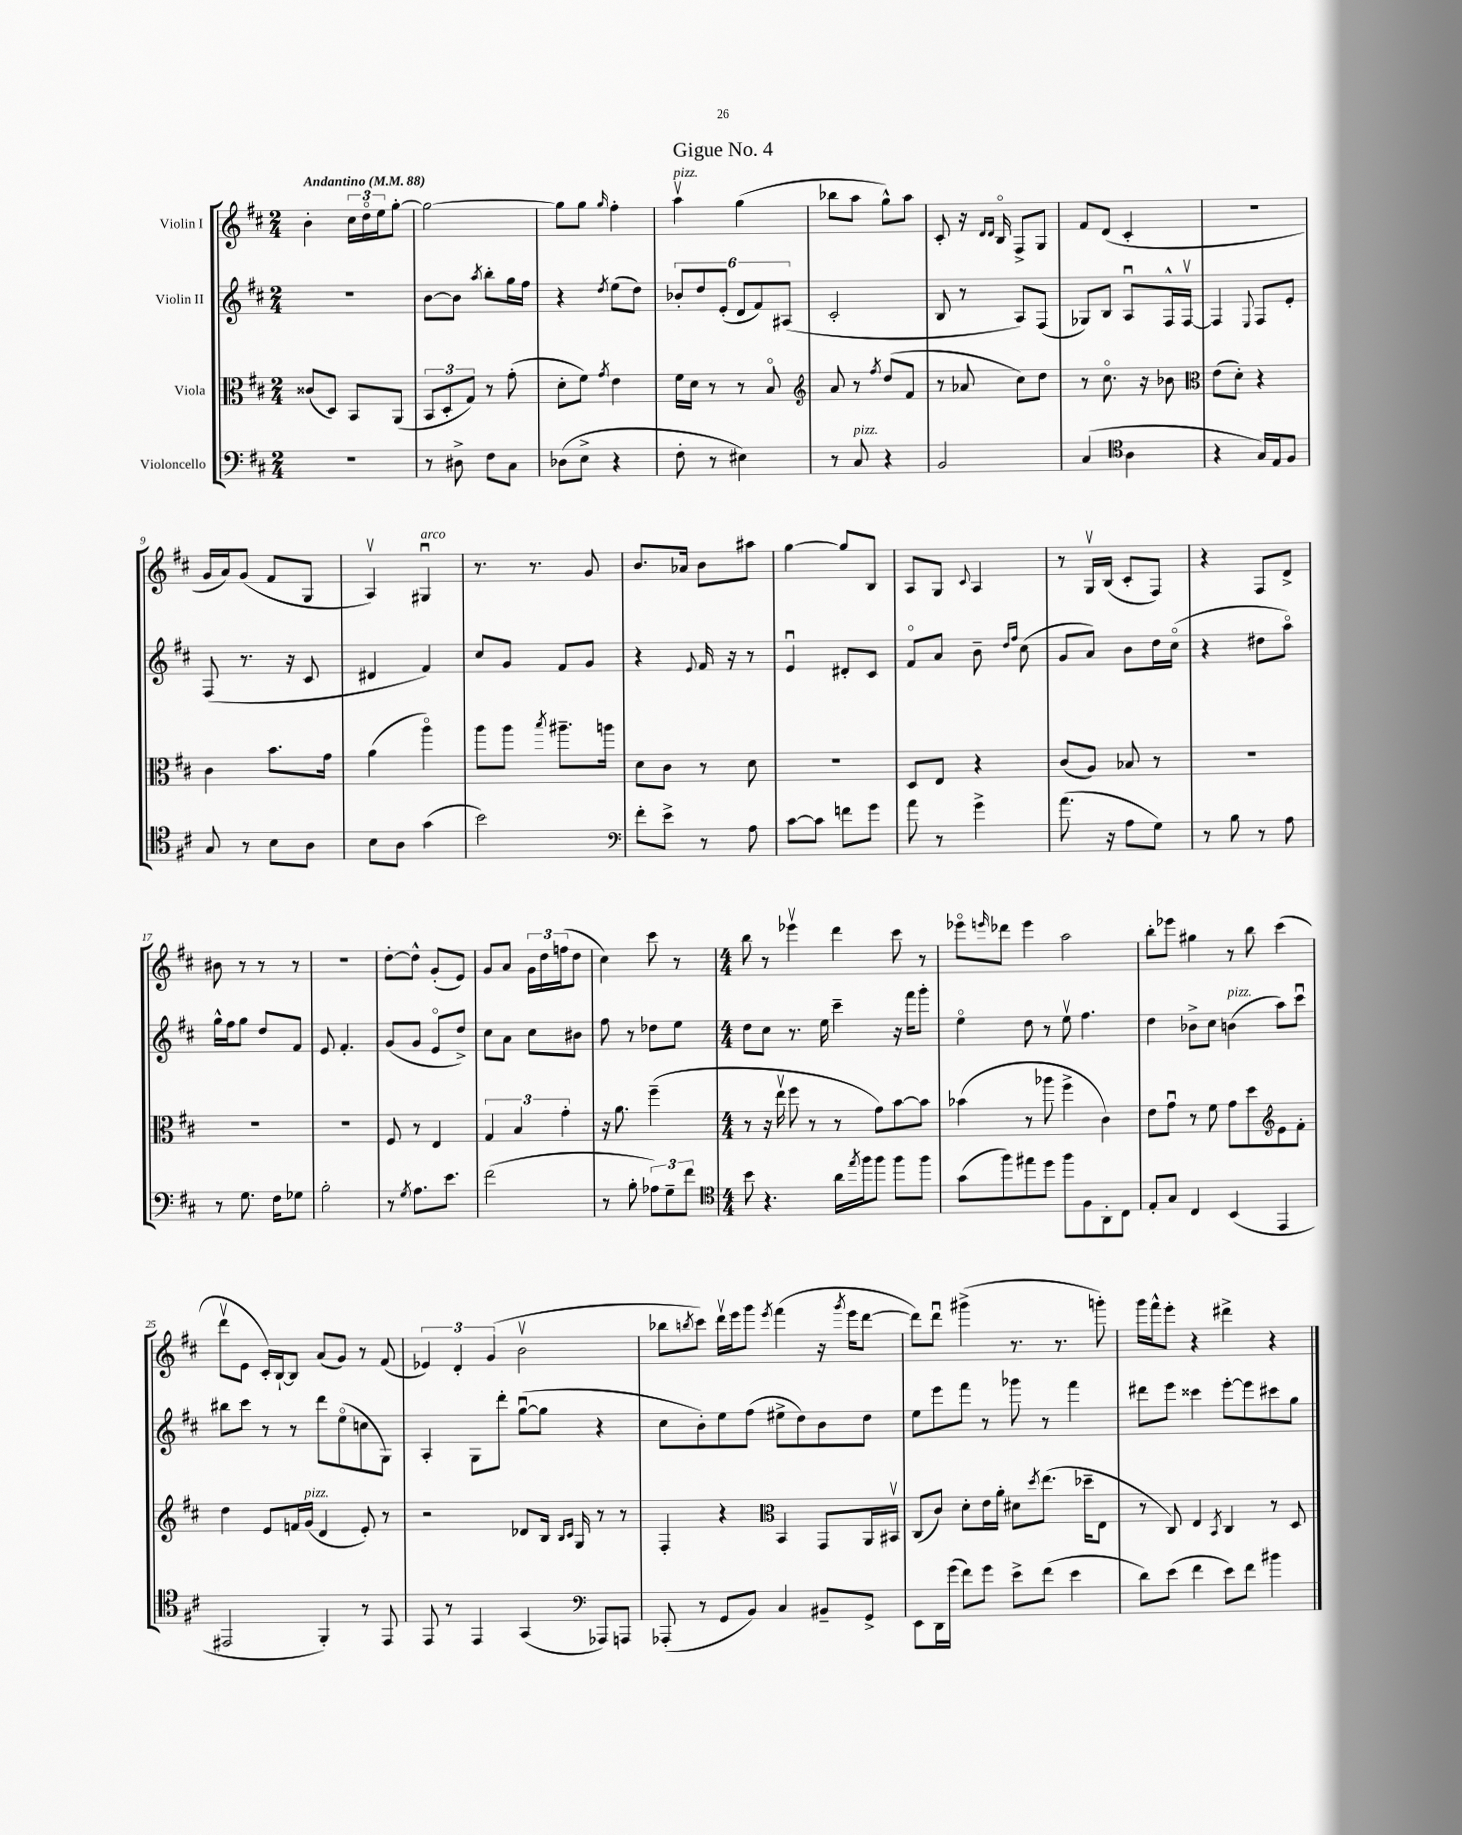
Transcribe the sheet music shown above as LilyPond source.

\header { title = "Gigue No. 4" }
<<
\new StaffGroup <<
\new Staff = "s0" \with { instrumentName = "Violin I" } {
    \clef treble \key d \major \numericTimeSignature \time 2/4 \tempo "Andantino" 4 = 88
    b'4-. \tuplet 3/2 { cis''16 d''16\flageolet e''16 } g''8~-. |
    g''2~ |
    g''8 g''8 \grace { g''16 } fis''4-. |
    a''4\upbow^\markup { \italic "pizz." } g''4( |
    bes''8 a''8 g''8-^) a''8 |
    cis'8-. r16 \grace { d'16 d'16 } b16\flageolet fis8-> g8 |
    fis'8 d'8( cis'4-. |
    R2 |
    g'16 a'16) g'8( fis'8 g8 |
    a4\upbow) gis4\downbow^\markup { \italic "arco" } |
    r8. r8. g'8 |
    b'8. aes'16 b'8 ais''8 |
    g''4~ g''8 b8 |
    a8 g8 \appoggiatura { cis'8 } a4 |
    r8 g16\upbow b16( cis'8-. fis8) |
    r4 fis8 d'8-> |
    bis'8 r8 r8 r8 |
    r2 |
    d''8~-. d''8-^ g'8-.( e'8) |
    g'8 a'8 \tuplet 3/2 { g'16 d''16 f''16( } d''8 |
    cis''4) cis'''8 r8 |
    \numericTimeSignature \time 4/4 b''8 r8 ees'''4\upbow d'''4 cis'''8 r8 |
    ees'''8\flageolet \grace { e'''16 } des'''8 e'''4 a''2 |
    b''8-. ees'''8 gis''4 r8 b''8 cis'''4( |
    d'''8\upbow e'8 cis'16-.) b16~-! b8 a'8( g'8) r8 fis'8( |
    \tuplet 3/2 { ees'4) d'4-. g'4( } b'2\upbow |
    bes''8 \acciaccatura { b''8 } cis'''8) d'''16\upbow e'''16 g'''8 \acciaccatura { e'''8 } fis'''4( r16 \acciaccatura { g'''8 } e'''16 d'''8~ |
    d'''8) d'''8\downbow gis'''4->( r8. r8. g'''8-.) |
    g'''16 fis'''16-^ e'''8-. r4 dis'''4-> r4 \bar "|." |
}
\new Staff = "s1" \with { instrumentName = "Violin II" } {
    \clef treble \key d \major \numericTimeSignature \time 2/4
    R2 |
    b'8~ b'8 \acciaccatura { a''8 } b''8-. g''16 fis''16 |
    r4 \acciaccatura { d''8 } e''8( d''8) |
    \tuplet 6/4 { bes'8-. d''8 e'8-.( d'8 fis'8) ais8( } |
    cis'2-. |
    b8 r8 a8) fis8( |
    ges8) b8 a8\downbow fis16-^ fis16~\upbow |
    fis4 \appoggiatura { e8 } fis8 e'8-. |
    fis8( r8. r16 cis'8 |
    dis'4 fis'4) |
    cis''8 g'8 fis'8 g'8 |
    r4 \appoggiatura { e'8 } fis'16 r16 r8 |
    e'4\downbow dis'8-. cis'8 |
    fis'8\flageolet a'8 b'8-- \grace { d''16 fis''16 } cis''8( |
    g'8 a'8) b'8 d''16 cis''16\flageolet( |
    r4 dis''8 a''8\flageolet) |
    g''16-^ fis''16 g''8 d''8 fis'8 |
    e'8 fis'4.-. |
    g'8( g'8 e'8\flageolet d''8->) |
    cis''8 a'8 cis''8 bis'8 |
    fis''8 r8 des''8 e''8 |
    \numericTimeSignature \time 4/4 d''8 cis''8 r8. e''16 cis'''4-- r16 fis'''16 g'''8-. |
    e''4\flageolet d''8 r8 e''8\upbow fis''4. |
    d''4 bes'8-> cis''8 b'4^\markup { \italic "pizz." }( a''8) cis'''8\downbow |
    bis''8 cis'''8 r8 r8 d'''8 e''8\flageolet( c''8 g8) |
    a4-. g8 d'''8-. g''8~\downbow( g''8 r4 |
    cis''8 b'8-.) e''8 fis''8( eis''8-> d''8) b'8 d''8 |
    e''8 e'''8 fis'''8 r8 ges'''8 r8 fis'''4 |
    dis'''8 e'''8 cisis'''4 e'''8~-. e'''8 cis'''8 g''8 \bar "|." |
}
\new Staff = "s2" \with { instrumentName = "Viola" } {
    \clef alto \key d \major \numericTimeSignature \time 2/4
    cisis'8( d8) b,8 a,8( |
    \tuplet 3/2 { b,8 d8-. g8) } r8 g'8-.( |
    d'8-. fis'8) \acciaccatura { g'8 } e'4 |
    fis'16 d'16 r8 r8 b8\flageolet |
    \clef treble a'8 r8 \acciaccatura { fis''8 } d''8( fis'8 |
    r8 aes'8 cis''8) d''8 |
    r8 cis''8.\flageolet r16 bes'8 |
    \clef alto e'8( d'8-.) r4 |
    cis'4 b'8. g'16 |
    a'4( a''4\flageolet) |
    a''8 a''8 \acciaccatura { b''8 } ais''8.-- a''16 |
    d'8 cis'8 r8 d'8 |
    R2 |
    d8 e8 r4 |
    cis'8( a8) bes8 r8 |
    R2 |
    r2 |
    R2 |
    fis8 r8 e4 |
    \tuplet 3/2 { g4 b4 g'4-. } |
    r16 a'8. fis''4--( |
    \numericTimeSignature \time 4/4 r8 r16 e''16\upbow fis''8 r8 r8 g'8) b'8~ b'8 |
    bes'4( r8 aes''8 fis''4-> cis'4) |
    e'8 g'8\downbow r8 fis'8 g'8 d''8 e'8 fis'8-. |
    \clef treble d''4 e'8 f'16 g'16^\markup { \italic "pizz." }( d'4 e'8-.) r8 |
    r2 des'8 b16 \grace { b16 cis'16 } g16 r8 r8 |
    fis4-. r4 \clef alto b,4 g,8 a,16 bis,16\upbow |
    cis8( cis'8) d'8-. e'16 a'16-. dis'8 \acciaccatura { d''8 } e''8.( des''16-- e8 |
    r8 cis8) e4 \acciaccatura { b,8 } cis4 r8 d8 \bar "|." |
}
\new Staff = "s3" \with { instrumentName = "Violoncello" } {
    \clef bass \key d \major \numericTimeSignature \time 2/4
    R2 |
    r8 dis8-> fis8 cis8 |
    des8( e8-> r4 |
    fis8-. r8 eis4) |
    r8 cis8^\markup { \italic "pizz." } r4 |
    b,2 |
    cis4( \clef tenor a4 |
    r4 g16) e16 fis8 |
    g8 r8 b8 a8 |
    b8 a8 g'4( |
    b'2) |
    \clef bass fis'8-. e'8-> r8 a8 |
    cis'8~ cis'8 f'8 g'8 |
    a'8 r8 g'4-> |
    a'8.( r16 a8 g8) |
    r8 b8 r8 a8 |
    r8 g8. fis16 ges8 |
    b2-. |
    r8 \acciaccatura { g8 } a8. e'8. |
    fis'2( |
    r8 b8-. \tuplet 3/2 { aes8) g8-- fis'8 } |
    \numericTimeSignature \time 4/4 \clef tenor b'8 r4. a'16 \acciaccatura { e''8 } fis''16 fis''8 fis''8 fis''8 |
    g'8( fis''8) eis''8 d''8 fis''8 fis8 a,8-. cis8 |
    e8-. g8 cis4 b,4( e,4 |
    eis,2 fis,4-.) r8 eis,8 |
    e,8 r8 e,4 g,4( \clef bass aes,,8) a,,8 |
    aes,,8-.( r8 g,8 b,8) cis4 bis,8-- g,8-> |
    e,8 d,16 g'16( fis'8) g'8 e'8-> fis'8( e'4 |
    d'8) e'8( fis'4 e'8) fis'8 bis'4 \bar "|." |
}
>>
>>
